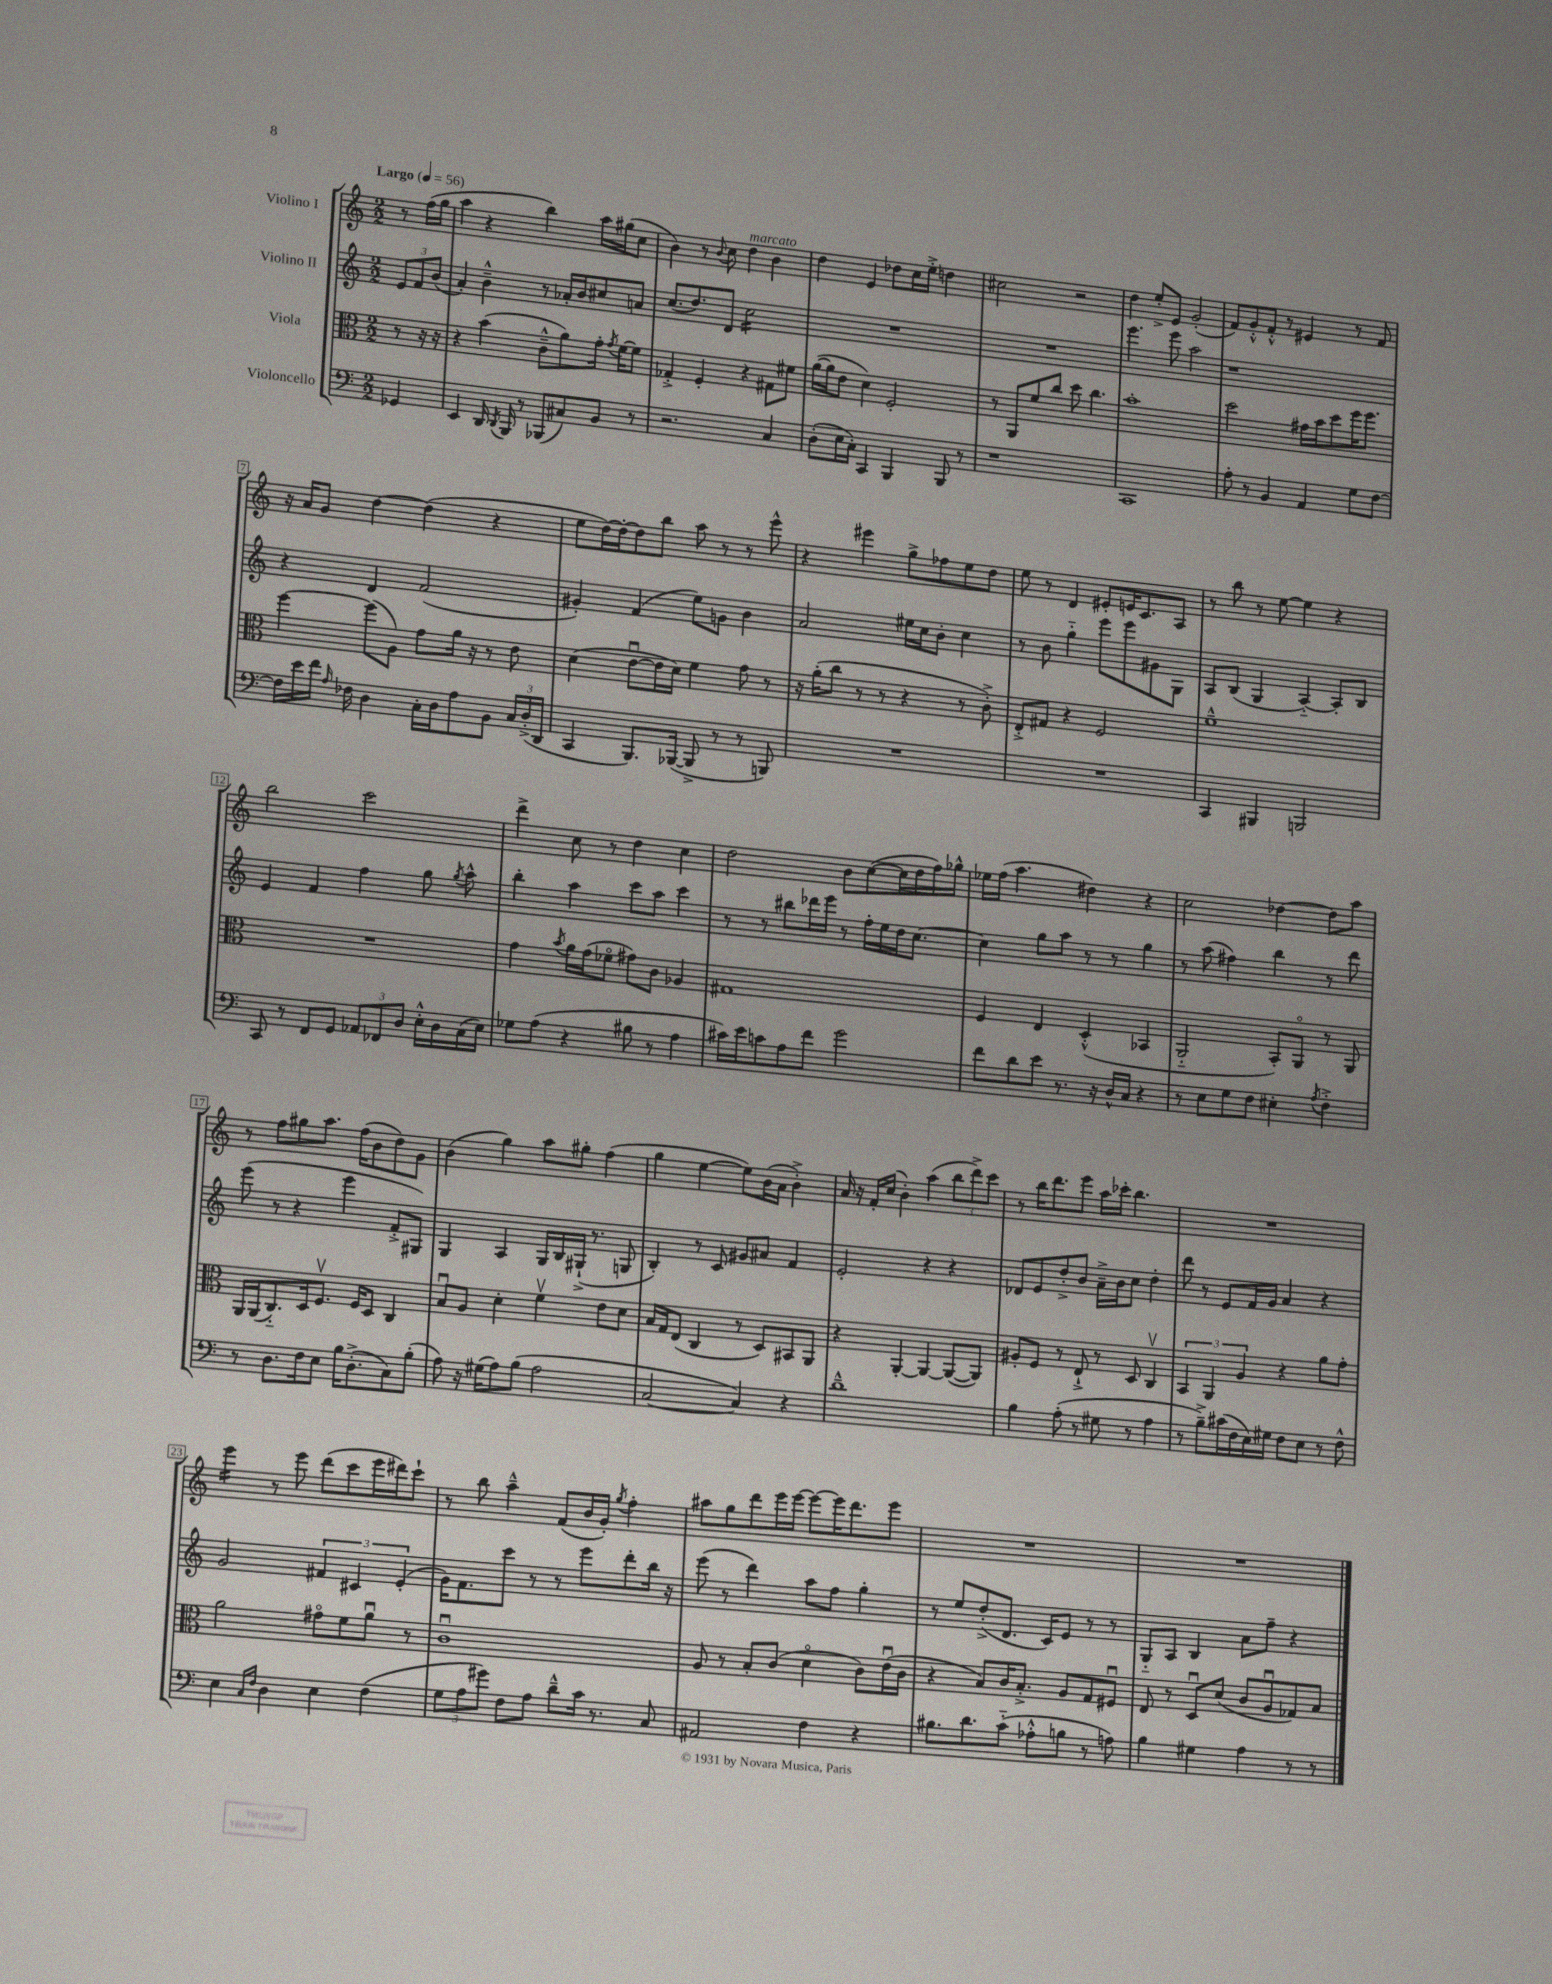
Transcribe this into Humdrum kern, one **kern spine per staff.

**kern	**kern	**kern	**kern
*part4	*part3	*part2	*part1
*staff4	*staff3	*staff2	*staff1
*I"Violoncello	*I"Viola	*I"Violino II	*I"Violino I
*clefF4	*clefC3	*clefG2	*clefG2
*k[]	*k[]	*k[]	*k[]
*M2/2	*M2/2	*M2/2	*M2/2
*MM56	*MM56	*MM56	*MM56
=	=	=	=
!	!	!	!LO:TX:a:B:t=Largo
4GG-X/	8r	12e/L	8r
.	.	12f/	.
.	16r	.	(16ff\LL
.	.	(12b/J	.
.	16r	.	16gg\JJ
=1	=1	=1	=1
4EE/	4r	4a'/)	4aa\
16DD/	(4b\	4b~^^\	4r
8qDD/	.	.	.
16BBB/	.	.	.
8r	.	.	.
(8BBB-X/L	8c~^^\L	8r	4bb\)
8C#X/)	8a\)	16a-X'/LL	.
.	.	16b/J	.
8BB/J	16g'\Jk	8cc#X/	16aa\LL
.	8qg/	.	.
.	[16f\KL	.	(16gg#X\J
8r	8f\J]	8an/J	8cc\J
=2	=2	=2	=2
2.r	4G-X'^/	(8.cc/L	4b\)
.	.	8.dd/)	.
.	4F'/	.	8r
.	.	.	8qqb/
.	.	8d/J	8cc\
!	!	!	!LO:TX:a:i:t=marcato
*	*	*tremolo	*
.	4r	16cc\LL	4dd\
.	.	16cc\	.
.	.	16cc\	.
.	.	16cc\	.
4C/	8G#X\L	16cc\	4b\
.	.	16cc\	.
.	8f#X\J	16cc\	.
.	.	16cc\JJ	.
*	*	*Xtremolo	*
=3	=3	=3	=3
(8D'\L	([16a\LL	1r	4dd\
.	16a\J]	.	.
16E\L	8e\J	.	.
16C'\JJ)	.	.	.
4CC/	4d\)	.	4e/
4BBB/	2F'/	.	8dd-X\L
.	.	.	16cc\L
.	.	.	16ee'^\JJ
8BBB/	.	.	4ddn\
8r	.	.	.
=4	=4	=4	=4
1r	8r	1r	2cc#X\
.	8AA/L	.	.
.	8f/	.	.
.	8cc/J	.	.
.	8dd\	.	2r
.	4.cc\	.	.
=5	=5	=5	=5
1CC	1b'	4.eee\	4dd\
.	.	.	8ee'^/L
.	.	8eee\	8e/J
.	.	2aa\	(2g'/
=6	=6	=6	=6
8A'\	2dd\	1r	8f/L)
8r	.	.	8g'^^/
4BB/	.	.	8f'^^/J
.	.	.	8r
4AA/	16g#X\LL	.	4e#X/
.	16b\J	.	.
.	8dd\	.	.
8G\L	16ff\K	.	8r
.	8.ff\J	.	.
[8F\J	.	.	8f/
!!LO:LB:g=z
=7	=7	=7	=7
16F\LL]	[4ff\	4r	16r
16e\	.	.	16a/KL
16f\JJ	.	.	8g/J
16qqA/	.	.	.
16F-X\	.	.	.
4D\	(8ff\L]	4d/	[4dd\
.	8A\J)	.	.
16C'\LL	8g\L	(2f/	(4dd\]
16D\J	.	.	.
8A\	16a\Jk	.	.
.	16r	.	.
8BB\J	8r	.	4r
24C/LL	8e\	.	.
(24D'^/	.	.	.
24DD/JJ	.	.	.
=8	=8	=8	=8
4CC/	(4d\	4g#X'/)	8ee\L
.	.	.	[16dd\L)
.	.	.	16dd'\J_
8.BBB/L)	[8eu\L	(4f/	8dd\]
.	16e\L]	.	8bb\J
([16BBB-X/Jk	16d\JJ)	.	.
8BBB-^/]	4f\	8ee\L)	8aa\
8r	.	8gn\J	8r
8r	8g\	4b\	8r
8BBBn/)	8r	.	8eee^^\
=9	=9	=9	=9
1r	16r	2a/	4r
.	(16a'\KL	.	.
.	8cc\J	.	.
.	8r	.	4eee#X\
.	8r	.	.
.	4r	16ee#X\LL	8gg^\L
.	.	16cc\J	.
.	.	8b'\J	8ff-X\
.	8r	4cc\	8ee\
.	8c'^\)	.	8dd\J
=10	=10	=10	=10
1r	8E'^/L	8r	8ee\
.	8G#X/J	8b\	8r
.	4r	4gg\	4d/
.	2F/	8eee\L	8e#X'/L
.	.	8eee\	16en/K
.	.	.	8.c/
.	.	8g#X\	.
.	.	8G\J	8A/J
=11	=11	=11	=11
4CC/	1f~^^	8A/L	8r
.	.	(8B/J	8bb\
4BBB#X/	.	4G/	8r
.	.	.	[8ee\
2BBBn/	.	[4A/)	4ee\]
.	.	8A'/L]	4r
.	.	8B/J	.
!!LO:LB:g=z
=12	=12	=12	=12
8CC/	1r	4e/	2bb\
8r	.	.	.
8FF/L	.	4f/	.
8GG/J	.	.	.
12AA-X/L	.	4ff\	2ccc\
12FF-X/	.	.	.
12D/J	.	.	.
16E'^^\LL	.	8gg\	.
16D\	.	.	.
.	.	8qgg/	.
(16C\	.	8aa^^\	.
16E\JJ)	.	.	.
=13	=13	=13	=13
8G-X\L	4g\	4bb'\	4ddd^\
(8A\J	.	.	.
.	8qb/	.	.
4r	16a\LL	4aa\	8cc\
.	(16g\J	.	.
.	8f-X\J	.	8r
8B#X\	8g#X\L)	8ccc\L	4dd\
8r	8c\J	8aa\J	.
4A\	4A-X/	4ccc\	4cc\
=14	=14	=14	=14
16c#X\LL)	1G#X	8r	2dd\
16e\J	.	.	.
8cn\	.	8r	.
8A\	.	8bb#X\L	.
8f\J	.	16ddd-X\L	.
.	.	16eee\JJ	.
2g\	.	8r	8b\L
.	.	16ff'\LL	([8cc\
.	.	16ee\	.
.	.	16dd\J	16cc\L]
.	.	[8.cc\J	16dd\
.	.	.	16ff\)
.	.	.	16gg-X^^\JJ
=15	=15	=15	=15
8f\L	4F/	4cc\]	16ee-X\LL
.	.	.	(16ff\JJ
8d\	.	.	4.aa\
8e\J	4E/	8gg\L	.
8.r	.	8aa\J	.
.	(4D'^^/	8r	4dd#X\)
16r	.	.	.
16D^^/LL	.	8r	.
16C/JJ	.	.	.
4r	4BB-X/	4gg\	4r
=16	=16	=16	=16
8r	2AA/	8r	2cc\
8E\L	.	(8aa\	.
8G\	.	4ff#X\)	.
8F\J	.	.	.
4E#X'\	8BB'/L)	4bb\	[4dd-X\
.	8AA/J	.	.
8qA/	.	.	.
4F'^\	8r	8r	8dd-\L]
.	8AA/	8ddd\	8aa\J
!!LO:LB:g=z
=17	=17	=17	=17
8r	16AA/LL	(8eee\	8r
.	(16AA/J	.	.
8.D\L	8.C/)	8r	8ff\L
.	.	4r	8gg#X\
16F\k	16D/k	.	.
8E\J	8.Fv/J	.	8.aa\J
16B\KL	.	4eee\	.
(8.D'^\	16F/KL	.	(16ff\KL
.	8D/J	.	8b\
8C\)	4C/	8f'^/L	8dd\)
(8B'\J	.	8G#X/J)	8g\J
=18	=18	=18	=18
8A\)	8Bu/L	4G/	(4b\
16r	8A/J	.	.
(16G#X\KL	.	.	.
8A\)	4d'\	4A/	4gg\)
(8B\J	.	.	.
2A\	4fv\	16G/LL	8aa\L
.	.	16B/	.
.	.	(16G#X`^/JJ	8gg#X'\J
.	.	8.r	.
.	8e\L	.	(4ff\
.	8d\J	8Gn/	.
=19	=19	=19	=19
[2C/	16B/LL	4B'/)	4gg\
.	16G/J	.	.
.	(8E/J	.	.
.	4C/	8r	[4ee\
.	.	8c/	.
4C/])	8r	8g#X/L	8ee\L])
.	8D/L)	8a#X/J	(16b\L
.	.	.	16a\JJ
4r	8BB#X/	4f/	4b'^\)
.	8AA/J	.	.
=20	=20	=20	=20
1d~^^	4r	2e'/	16a/
.	.	.	16r
.	.	.	16f'/LL
.	.	.	(16cc/JJ
.	[4AA'/	.	4b'\)
.	4AA/_	4r	(4aa\
.	(8AA/L_	4r	12bb\L
.	.	.	12ddd^\)
.	8AA/J])	.	.
.	.	.	12ccc\J
=21	=21	=21	=21
4B\	8A#X'/L	8d-X/L	8r
.	8F/J	8e/	16bb\KL
.	.	.	8.ddd\
(8A'\	8r	8dd'^/	.
8r	8E`^/	8b/J	8eee\J
8G#X\	8r	16a~^\LL	16aa\LL
.	.	16b\J	16ccc-X'\JJ
8r	8D/	8cc\J	4.bb\
4A\	4Cv/	4dd'\	.
=22	=22	=22	=22
8r	6BB/	8ddd\	1r
8B~^\L)	.	8r	.
.	6AA/	.	.
(16c#X\L	.	8e/L	.
16F\	.	.	.
.	6A/	.	.
16E\)	.	16f/L	.
16G#X\JJ	.	16g/JJ	.
8F\L	4r	4a/	.
8E\J	.	.	.
8r	8a\L	4r	.
8F^^\	8g'\J	.	.
!!LO:LB:g=z
=23	=23	=23	=23
*	*	*	*tremolo
4E\	2a\	2g/	16eee\LL
.	.	.	16eee\
.	.	.	16eee\
.	.	.	16eee\JJ
*	*	*	*Xtremolo
16qqC/LL	.	.	.
16qqF/JJ	.	.	.
4D\	.	.	8r
.	.	.	8eee\
4E\	8g#X\L	6f#X/	(8ddd\L
.	8f\	.	8ccc\
.	.	6c#X/	.
(4F\	8au\J	.	16eee\L
.	.	.	16ddd#X\J)
.	.	(6e'/	.
.	8r	.	8ccc`\J
=24	=24	=24	=24
12G\L	1cu	16g\KL)	8r
.	.	8.f\	.
12A\	.	.	.
.	.	.	8bb\
12g#X\J)	.	.	.
8F\L	.	8ccc\J	4aa~^^\
8A\J	.	8r	.
8d~^^\L	.	8r	(8f/L
16c\Jk	.	8eee\L	16b/L
8.r	.	.	16g'/JJ)
.	.	.	8qgg/
.	.	8ddd'\	4ff'\
8C/	.	16bb\Jk	.
.	.	16r	.
=25	=25	=25	=25
2AA#X/	8A/	(8eee\	8aa#X\L
.	8r	8r	8gg\
.	8B'/L	4ddd\)	8ddd\
.	(8c/J	.	16eee\L
.	.	.	[16eee\JJ
4F\	4d\	8aa\L	8eee\L_
.	.	8ff\J	16eee\K]
.	.	.	8.ddd\
4r	8c\L)	4gg'\	.
.	(16eu\L	.	8eee\J
.	16c\JJ	.	.
=26	=26	=26	=26
8.B#X\L	4r	8r	1r
.	.	8ee/L	.
8.d\	.	.	.
.	8B/L)	(8dd'^/	.
(8c\J	16c/K	8.d/J	.
.	8.B'^/J	.	.
8A-X'^^\L	.	.	.
.	.	16c/KL)	.
8Bn\J	8A/L	8e/J	.
8r	8G/	8r	.
8An\)	8F#Xu/J	8r	.
=27	=27	=27	=27
4B\	8E/	8G/L	1r
.	8r	8A/J	.
4G#X\	8Du/L	4B/	.
.	(8d/J	.	.
4A\	8c/L	8a\L	.
.	8Au/	8ff~\J	.
8r	8G-X/)	4r	.
8r	8B/J	.	.
==	==	==	==
*-	*-	*-	*-
